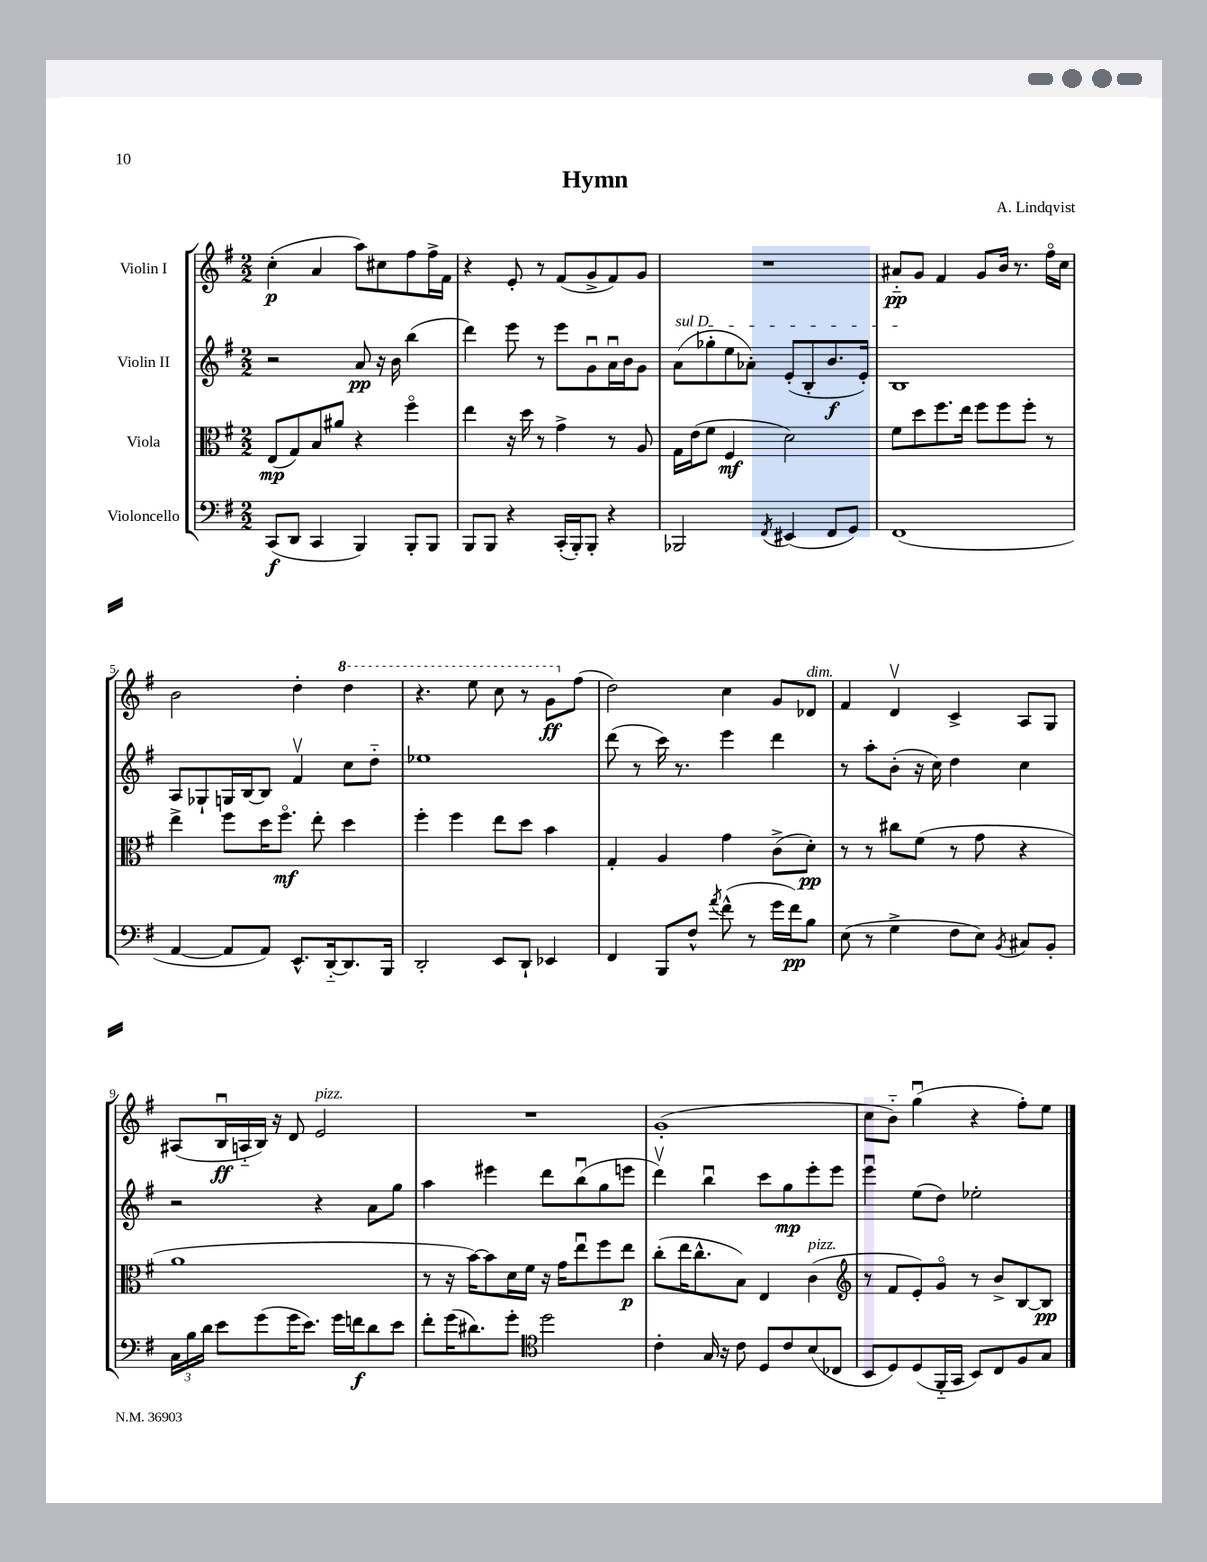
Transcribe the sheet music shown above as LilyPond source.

\header { title = "Hymn" composer = "A. Lindqvist" }
<<
\new StaffGroup <<
\new Staff = "s0" \with { instrumentName = "Violin I" } {
    \clef treble \key g \major \numericTimeSignature \time 2/2
    \autoBeamOff c''4-.\p( a'4 a''8[) cis''8 fis''8 fis''16-> fis'16] |
    r4 e'8-. r8 fis'8[( g'8-> fis'8) g'8] |
    R1 |
    ais'8[-_\pp g'8] fis'4 g'8[ b'16] r8. fis''16[\flageolet c''16] |
    b'2 d''4-. \ottava #1 d'''4 |
    r4. e'''8 c'''8 r8 g''8[\ff \ottava #0 fis''8]( |
    d''2) c''4 g'8[ des'8]^\markup { \italic "dim." } |
    fis'4 d'4\upbow c'4-> a8[ g8] |
    ais8[( b16\downbow\ff a16-_ b16]) r16 d'8 e'2^\markup { \italic "pizz." } |
    R1 |
    g'1-.( |
    c''8[ b'8]-_) g''4\downbow( r4 fis''8[-.) e''8] \bar "|." |
}
\new Staff = "s1" \with { instrumentName = "Violin II" } {
    \clef treble \key g \major \numericTimeSignature \time 2/2
    \autoBeamOff r2 a'8\pp r16 b'16 b''4( |
    d'''4) e'''8 r8 e'''8[ g'8\downbow a'16\downbow b'16 g'8] |
    \once \override TextSpanner.bound-details.left.text = \markup { \italic "sul D" } a'8[\startTextSpan( ges''8-. e''8 aes'8]-.) e'8[-.( b8-. b'8.\f e'16]-.) |
    b1\stopTextSpan |
    a8[ ges8-! g16 b16~ b8] fis'4\upbow c''8[ d''8]-_ |
    ees''1 |
    d'''8( r8 c'''16) r8. e'''4 d'''4 |
    r8 a''8[-. b'8]-.( r16 c''16) d''4 c''4 |
    r2 r4 a'8[ g''8] |
    a''4 eis'''4 d'''8[ b''8\downbow( g''8 e'''8] |
    d'''4\upbow) b''4\downbow c'''8[ g''8\mp e'''8-. e'''8] |
    e'''4\downbow e''8[( d''8]) ees''2-. \bar "|." |
}
\new Staff = "s2" \with { instrumentName = "Viola" } {
    \clef alto \key g \major \numericTimeSignature \time 2/2
    \autoBeamOff e8[\mp( g8) b8 ais'8] r4 fis''4\flageolet |
    e''4 r16 d''16 r8 g'4-> r8 a8 |
    g16[ e'16( fis'8] fis4\mf d'2) |
    fis'8[ d''8 fis''8. e''16] fis''8[ fis''8 fis''8]-. r8 |
    e''4-> fis''8[ d''16 fis''8.]\flageolet\mf e''8-. d''4 |
    fis''4-. fis''4 e''8[ d''8] b'4 |
    g4-. a4 g'4 c'8[->( d'8]-.\pp) |
    r8 r8 cis''8[ fis'8]( r8 g'8 r4 |
    a'1 |
    r8 r16 b'16[~) b'8 d'16 fis'16] r16 g'16[ e''8\downbow fis''8 e''8]\p |
    c''8[-.( e''16 c''8.-^ b8]) e4 c'4^\markup { \italic "pizz." }( |
    \clef treble r8 fis'8[ e'8-.) g'8]\flageolet r8 b'8[-> b8~ b8]\pp \bar "|." |
}
\new Staff = "s3" \with { instrumentName = "Violoncello" } {
    \clef bass \key g \major \numericTimeSignature \time 2/2
    \autoBeamOff c,8[\f( d,8] c,4 b,,4) b,,8[-. b,,8] |
    b,,8[ b,,8] r4 c,16[-.( b,,16-.) b,,8]-. r4 |
    bes,,2 \acciaccatura { fis,8 } eis,4( fis,8[ g,8]) |
    fis,1( |
    a,4~ a,8[ a,8]) e,8.[-^ d,16~-_ d,8. b,,16] |
    d,2-. e,8[ d,8]-! ees,4 |
    fis,4 b,,8[ fis8]-^ \acciaccatura { a'8 } fis'8-^( r8 g'16[ fis'16\pp) b8] |
    e8( r8 g4-> fis8[ e8]) \acciaccatura { b,8 } cis8[ b,8]-. |
    \tuplet 3/2 { c16[ b16 d'16] } e'8[ g'8( g'16 e'8.]) g'16[ f'16\f d'8 e'8] |
    fis'8[-. g'16( dis'8.) g'8]-. \clef tenor d''2 |
    c'4-. g16 r16 c'8 d8[ c'8 b8( ces8] |
    b,8[ d8) d8( fis,16-_ g,16] b,8[) c8 fis8 g8] \bar "|." |
}
>>
>>
